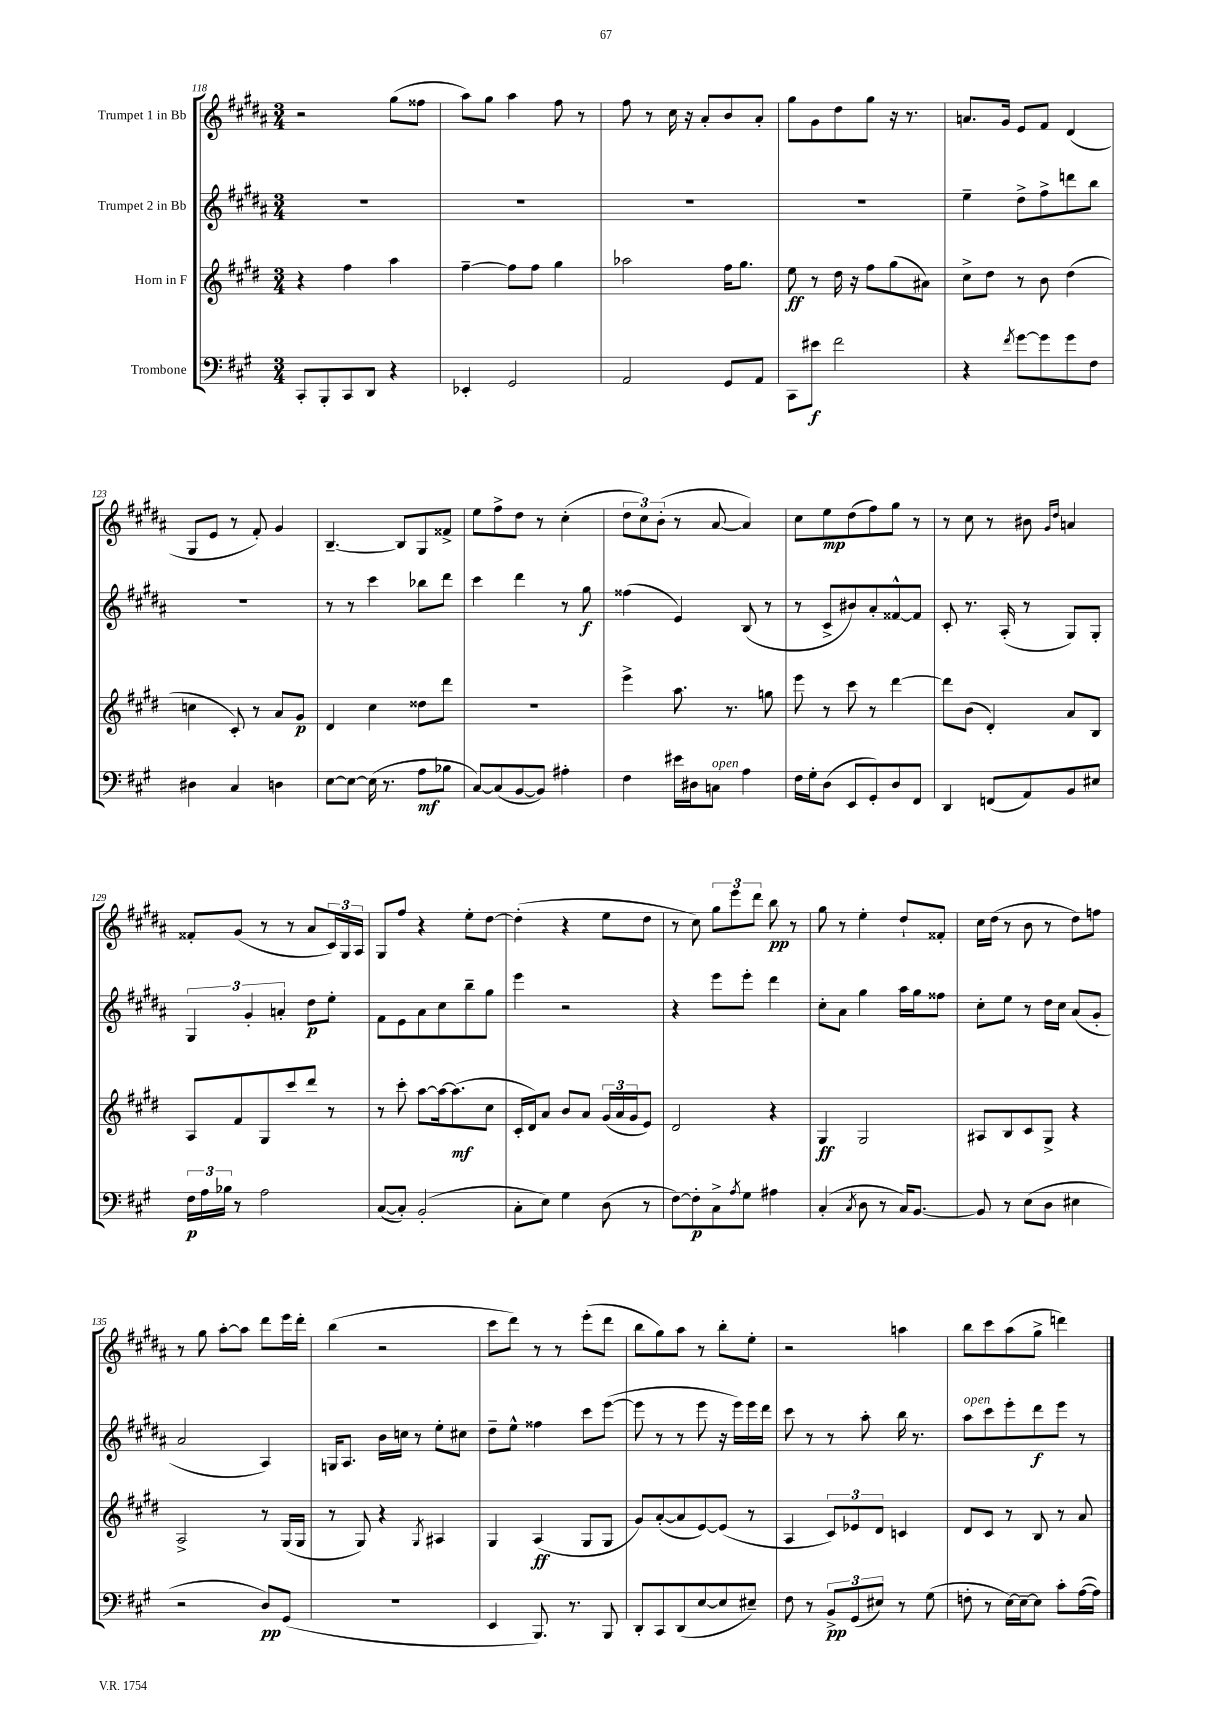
<<
\new StaffGroup <<
\new Staff = "s0" \with { instrumentName = "Trumpet 1 in Bb" } {
    \clef treble \key b \major \numericTimeSignature \time 3/4
    r2 gis''8( fisis''8 |
    ais''8) gis''8 ais''4 fis''8 r8 |
    fis''8 r8 cis''16 r16 ais'8-. b'8 ais'8-. |
    gis''8 gis'8 dis''8 gis''8 r16 r8. |
    a'8. gis'16 e'8 fis'8 dis'4( |
    gis8 e'8 r8 fis'8-.) gis'4 |
    b4.~-- b8 gis8 fisis'8-> |
    e''8 fis''8-> dis''8 r8 cis''4-.( |
    \tuplet 3/2 { dis''8 cis''8) b'8-.( } r8 ais'8~ ais'4) |
    cis''8 e''8\mp dis''8( fis''8) gis''8 r8 |
    r8 cis''8 r8 bis'8 \grace { gis'16 dis''16 } a'4 |
    fisis'8-. gis'8( r8 r8 ais'8 \tuplet 3/2 { cis'16) gis16 ais16 } |
    gis8 fis''8 r4 e''8-. dis''8~ |
    dis''4-.( r4 e''8 dis''8 |
    r8 cis''8) \tuplet 3/2 { gis''8 e'''8 dis'''8 } b''8\pp r8 |
    gis''8 r8 e''4-. dis''8-! fisis'8-. |
    cis''16 dis''16( r8 b'8 r8 dis''8) f''8 |
    r8 gis''8 ais''8~-. ais''8 dis'''8 e'''16 dis'''16-. |
    b''4( r2 |
    cis'''8 dis'''8) r8 r8 e'''8-.( dis'''8 |
    b''8 gis''8) ais''8 r8 b''8-. e''8-. |
    r2 a''4 |
    b''8 cis'''8 ais''8( gis''8-> d'''4) \bar "|." |
}
\new Staff = "s1" \with { instrumentName = "Trumpet 2 in Bb" } {
    \clef treble \key b \major \numericTimeSignature \time 3/4
    R2. |
    R2. |
    R2. |
    R2. |
    e''4-- dis''8-> fis''8-> d'''8 b''8 |
    R2. |
    r8 r8 cis'''4 bes''8 dis'''8 |
    cis'''4 dis'''4 r8 gis''8\f |
    fisis''4( e'4) b8( r8 |
    r8 cis'8-> bis'8) ais'8-. fisis'8~-^ fisis'8 |
    cis'8-. r8. ais16-.( r8 gis8) gis8-. |
    \tuplet 3/2 { gis4 gis'4-. a'4-. } dis''8\p e''8-. |
    fis'8 e'8 ais'8 cis''8 b''8-- gis''8 |
    e'''4 r2 |
    r4 e'''8 e'''8-. dis'''4 |
    cis''8-. ais'8 gis''4 ais''16 gis''16 fisis''8 |
    cis''8-. e''8 r8 dis''16 cis''16 ais'8( gis'8-. |
    ais'2 ais4) |
    g16 ais8. b'16 c''16 r8 e''8-. cis''8 |
    dis''8-- e''8-^ fisis''4 cis'''8 e'''8~( |
    e'''8 r8 r8 e'''8 r16 e'''16) e'''16 dis'''16 |
    cis'''8 r8 r8 ais''8-. b''16 r8. |
    ais''8^\markup { \italic "open" } cis'''8 e'''8-. dis'''8\f e'''8 r8 \bar "|." |
}
\new Staff = "s2" \with { instrumentName = "Horn in F" } {
    \clef treble \key e \major \numericTimeSignature \time 3/4
    r4 fis''4 a''4 |
    fis''4~-- fis''8 fis''8 gis''4 |
    aes''2 fis''16 gis''8. |
    e''8\ff r8 dis''16 r16 fis''8 gis''8( ais'8) |
    cis''8-> dis''8 r8 b'8 dis''4( |
    c''4 cis'8-.) r8 a'8 gis'8\p |
    dis'4 cis''4 disis''8 dis'''8 |
    R2. |
    e'''4-> a''8. r8. g''8 |
    e'''8 r8 cis'''8 r8 dis'''4~ |
    dis'''8 b'8( dis'4-.) a'8 b8 |
    a8 fis'8 gis8 cis'''8 dis'''8 r8 |
    r8 cis'''8-. a''8~ a''16~ a''8.\mf( cis''8 |
    cis'16-. dis'16) a'8 b'8 a'8 \tuplet 3/2 { gis'16( a'16 gis'16 } e'8) |
    dis'2 r4 |
    gis4\ff gis2 |
    ais8 b8 cis'8 gis8-> r4 |
    a2-> r8 gis16( gis16 |
    r8 gis8) r4 \acciaccatura { gis8 } ais4 |
    gis4 a4\ff( gis8 gis8 |
    gis'8) a'8~-.( a'8 e'8~) e'8( r8 |
    a4 \tuplet 3/2 { cis'8) ees'8 dis'8 } c'4 |
    dis'8 cis'8 r8 b8 r8 a'8 \bar "|." |
}
\new Staff = "s3" \with { instrumentName = "Trombone" } {
    \clef bass \key a \major \numericTimeSignature \time 3/4
    cis,8-. b,,8-. cis,8 d,8 r4 |
    ees,4-. gis,2 |
    a,2 gis,8 a,8 |
    cis,8 eis'8\f fis'2 |
    r4 \acciaccatura { fis'8 } gis'8~ gis'8 gis'8 fis8 |
    dis4 cis4 d4 |
    e8~ e8~ e16( r8. a8\mf bes8 |
    cis8~) cis8( b,8~ b,8) ais4-. |
    fis4 eis'16 dis16 c8^\markup { \italic "open" } a4 |
    fis16 gis16-. d8( e,8 gis,8-.) d8 fis,8 |
    d,4 f,8( a,8) b,8 eis8 |
    \tuplet 3/2 { fis16\p a16 bes16 } r8 a2 |
    cis8~( cis8-.) b,2-.( |
    cis8-. e8) gis4 d8( r8 |
    fis8~) fis8-.\p cis8-> \acciaccatura { a8 } gis8 ais4 |
    cis4-.( \acciaccatura { cis8 } d8 r8 cis16) b,8.~ |
    b,8 r8 e8( d8 eis4 |
    r2 d8\pp) gis,8( |
    R2. |
    e,4 b,,8.) r8. b,,8 |
    d,8-. cis,8 d,8( e8~ e8 eis8--) |
    fis8 r8 \tuplet 3/2 { b,8->\pp gis,8( eis8) } r8 gis8( |
    f8-. r8 e16~) e16~-- e8 cis'8-. a16~( a16) \bar "|." |
}
>>
>>
\layout { \context { \Score currentBarNumber = #118 } }
